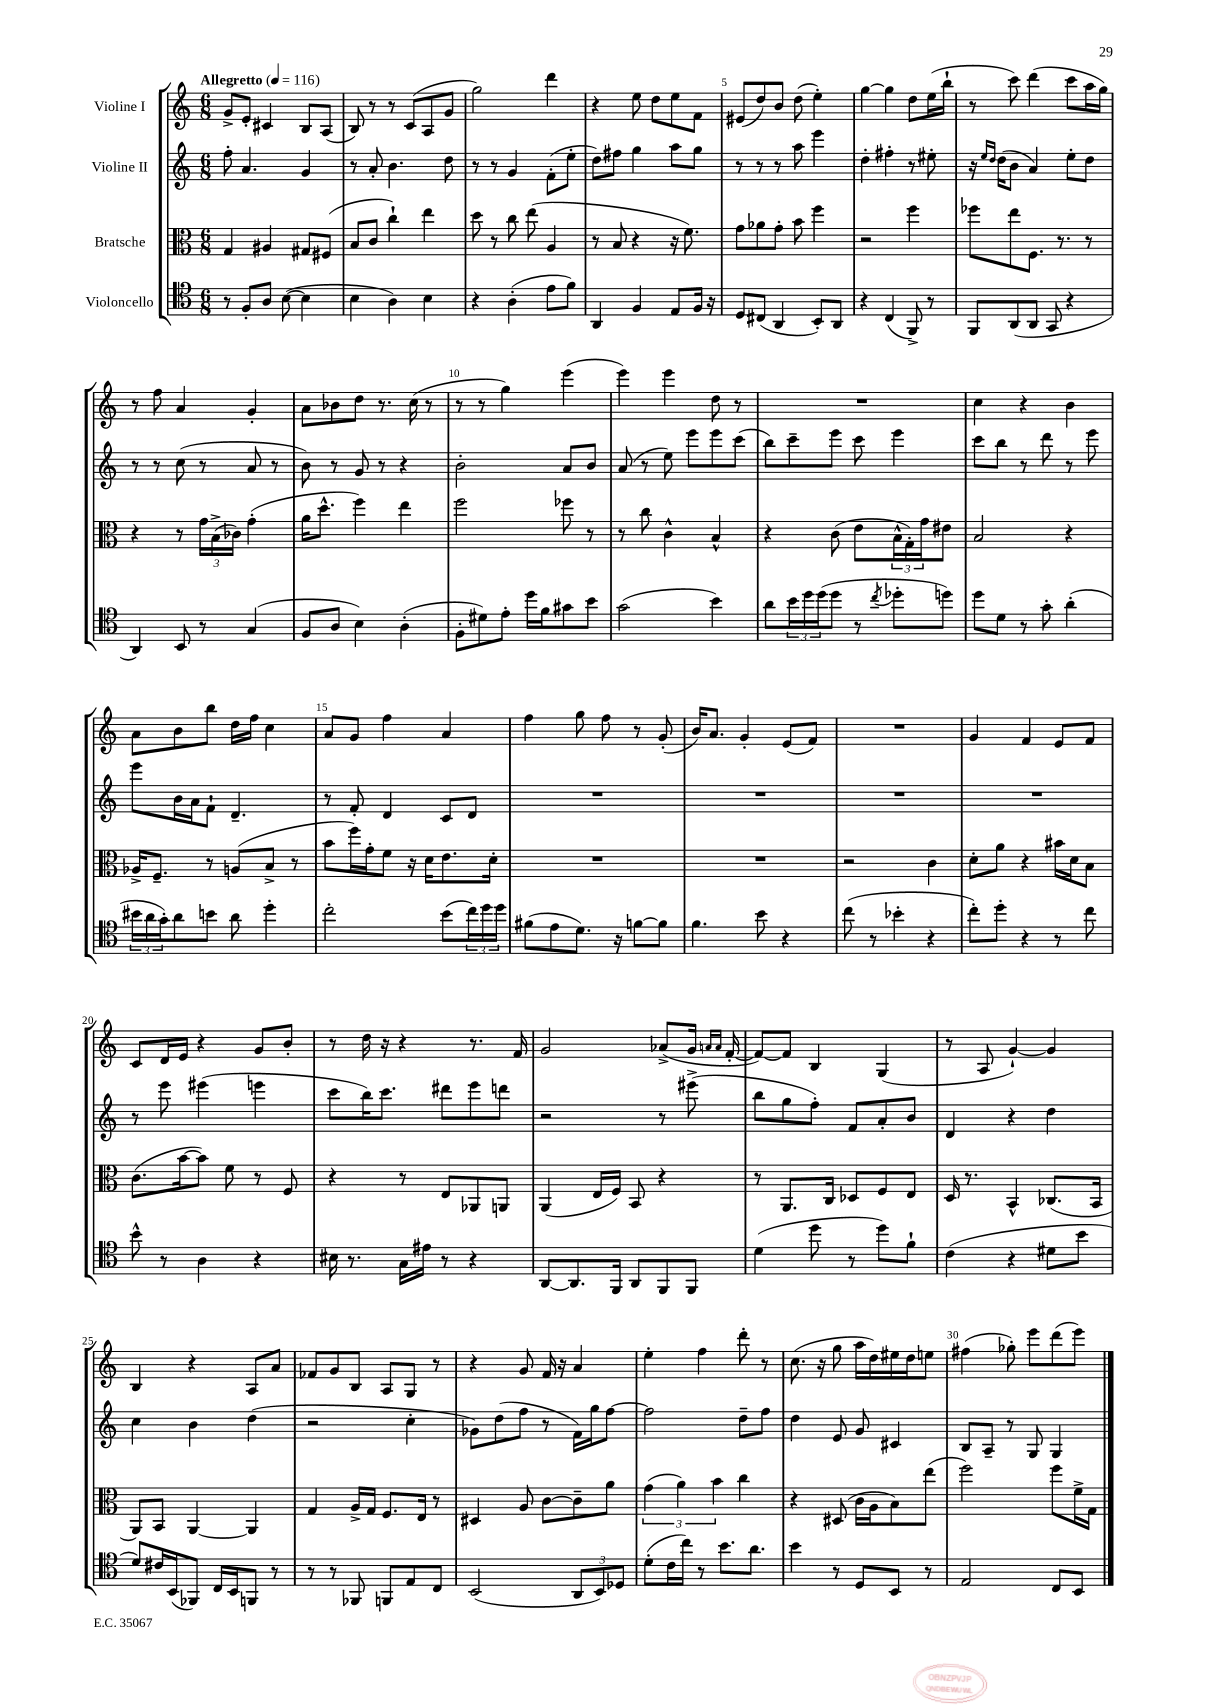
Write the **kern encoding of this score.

**kern	**kern	**kern	**kern
*staff4	*staff3	*staff2	*staff1
*clefC4	*clefC3	*clefG2	*clefG2
*k[]	*k[]	*k[]	*k[]
*M6/8	*M6/8	*M6/8	*M6/8
*MM116	*MM116	*MM116	*MM116
8r	4G	8ff'	8g^
8F'	.	4.a	8e'
8A	4A#	.	4c#
([8B	.	.	.
4B]	8G#	4g	8B
.	(8F#	.	(8A
=	=	=	=
4B	8B	8r	8B)
.	8c	8a'	8r
4A)	4cc`)	4.b	8r
.	.	.	(8c
4B	4ee	.	8A
.	.	8dd	8g
=	=	=	=
4r	8dd	8r	2gg)
.	8r	8r	.
(4A'	8cc	4g	.
.	(8ee	.	.
8e	4A	(8f'	4ddd
8f)	.	8ee'	.
=	=	=	=
4AA	8r	8dd)	4r
.	8B	8ff#	.
4F	4r	4gg	8ee
.	.	.	8dd
8E	16r	8aa	8ee
.	8.f)	.	.
16F	.	8gg	8f
16r	.	.	.
=	=	=	=
8D	8g	8r	(8e#
(8C#	8a-	8r	8dd)
4AA	8g'	8r	8b
.	8b	8aa	(8dd
8BB')	4ff	4eee	4ee')
8AA	.	.	.
=	=	=	=
4r	2r	4dd'	[4gg
(4C	.	4ff#'	4gg]
8FF^)	4ff	8r	8dd
8r	.	8ee#'	(16ee
.	.	.	16bb`
=	=	=	=
8FF	8ff-	16r	8r
.	.	16qqee	.
.	.	16qqdd	.
.	.	(16dd	.
(8AA	8ee	8b	8ccc)
8AA	8.F	4a)	(4ddd
8GG	.	.	.
.	8.r	.	.
4r	.	8ee'	8ccc
.	8r	8dd	16aa
.	.	.	16gg)
=	=	=	=
4AA)	4r	8r	8r
.	.	8r	8ff
8BB	8r	(8cc	4a
8r	24g	8r	.
.	(24B^	.	.
.	24c-)	.	.
(4G	(4g'	8a	4g'
.	.	8r	.
=	=	=	=
8F	16a	8b)	8a
.	8.dd^^	.	.
8A	.	8r	8b-
4B)	4ff)	8g	8dd
.	.	8r	8.r
(4A'	4ee	4r	.
.	.	.	(16cc
.	.	.	8r
=	=	=	=
8F'	2ff	2b'	8r
8d#)	.	.	8r
8e'	.	.	4gg)
16dd	.	.	.
16f	.	.	.
8g#	8ff-	8a	(4eee
8b	8r	8b	.
=	=	=	=
(2g	8r	(8a	4eee)
.	8cc	8r	.
.	4c^^	8ee)	4eee
.	.	8eee	.
4b)	4B^^	8eee	8dd
.	.	(8ccc	8r
=	=	=	=
8a	4r	8bb)	2.r
24b	.	8ccc~	.
24dd	.	.	.
(24dd	.	.	.
8dd	(8c	8eee	.
8r	8e	8ccc	.
8qcc	.	.	.
8dd-'	24B^^	4eee	.
.	24G')	.	.
.	24g	.	.
8dd)	8e#	.	.
=	=	=	=
8dd	2B	8ccc	4cc
8d	.	8bb	.
8r	.	8r	4r
8g'	.	8ddd	.
(4a'	4r	8r	4b
.	.	8eee	.
=	=	=	=
24b#	16A-^	8eee	8a
24a	.	.	.
.	8.F~	.	.
24g')	.	.	.
8a	.	16b	8b
.	.	16a	.
8b	8r	8f`	8bb
8a	(8A	4.d~	16dd
.	.	.	16ff
4dd'	8B^	.	4cc
.	8r	.	.
=	=	=	=
2cc'	8b	8r	8a
.	16ff)	8f'	8g
.	16g'	.	.
.	8f	4d	4ff
.	16r	.	.
.	16d	.	.
(8b	8.e	8c	4a
24cc)	.	8d	.
24dd	.	.	.
.	16d'	.	.
24dd	.	.	.
=	=	=	=
(8f#	2.r	2.r	4ff
8e	.	.	.
8.d)	.	.	8gg
.	.	.	8ff
16r	.	.	.
[8f	.	.	8r
8f]	.	.	(8g'
=	=	=	=
4.f	2.r	2.r	16b)
.	.	.	8.a
.	.	.	4g'
8b	.	.	.
4r	.	.	(8e
.	.	.	8f)
=	=	=	=
(8cc	2r	2.r	2.r
8r	.	.	.
4b-'	.	.	.
4r	4c	.	.
=	=	=	=
8cc')	8d'	2.r	4g
8dd'	8a	.	.
4r	4r	.	4f
8r	16b#	.	8e
.	16d	.	.
8cc	8B	.	8f
=	=	=	=
8b^^	(8.c	8r	8c
8r	.	8eee	16d
.	[16b	.	16e
4A	8b])	(4eee#	4r
.	8f	.	.
4r	8r	4eee	8g
.	8F	.	8b'
=	=	=	=
16B#	4r	8ccc	8r
8.r	.	.	.
.	.	16bb)	16dd
.	.	8.ccc	16r
16G	8r	.	4r
16e#	.	.	.
8r	8E	8ddd#	.
4r	8AA-	8eee	8.r
.	8AA	8ddd	.
.	.	.	16f
=	=	=	=
[8AA	(4AA	2r	2g
8.AA]	.	.	.
.	16E	.	.
16FF	16F)	.	.
8AA	8BB	.	.
8FF	4r	8r	(8a-^
8FF	.	(8eee#^	16g
.	.	.	16qqa
.	.	.	16qqa
.	.	.	[16f'
=	=	=	=
(4d	8r	8bb	8f_)
.	8.AA	8gg	8f]
8dd	.	8ff')	4B
.	16C	.	.
8r	8D-	8f	.
8dd)	8F	8a'	(4G
8f`	8E	8b	.
=	=	=	=
(4c	16D	4d	8r
.	8.r	.	.
.	.	.	8A
4r	4BB^^	4r	[4g`)
8d#	(8.C-	4dd	4g]
8b	.	.	.
.	16BB	.	.
=	=	=	=
8d)	8AA)	4cc	4B
16c#	8BB	.	.
(16BB	.	.	.
8FF-)	[4AA	4b	4r
16C	.	.	.
16BB	.	.	.
8FF	4AA]	(4dd	8A
8r	.	.	8a
=	=	=	=
8r	4G	2r	8f-
8r	.	.	8g
8FF-	16A^	.	8B
.	16G	.	.
8FF	8.F	.	8A
8E	.	4cc'	8G
.	16E	.	.
8C	8r	.	8r
=	=	=	=
(2BB	4D#	8g-)	4r
.	.	(8dd	.
.	8A	8ff	8g
.	[8c	8r	16f
.	.	.	16r
12AA	8c~]	16f)	4a
.	.	16gg	.
12BB)	.	.	.
.	8a	[8ff	.
12D-	.	.	.
=	=	=	=
(8d'	(6g	2ff]	4ee'
16c	.	.	.
.	6a)	.	.
16cc)	.	.	.
8r	.	.	4ff
.	6b	.	.
8.b	.	.	.
.	4cc	8dd~	8ddd'
8.a	.	.	.
.	.	8ff	8r
=	=	=	=
4b	4r	4dd	(8.cc
.	.	.	16r
8r	(8D#	8e	8gg
8D	16c	8g	16aa
.	16A	.	16dd)
8BB	8B)	4c#	16ee#
.	.	.	16dd
8r	(8ee	.	8ee
=	=	=	=
2E	2ff)	8B	(4ff#
.	.	8A~	.
.	.	8r	8gg-')
.	.	8G	8eee
8C	8ff	4G	(8ddd
8BB	16f^	.	8eee)
.	16G	.	.
==	==	==	==
*-	*-	*-	*-
